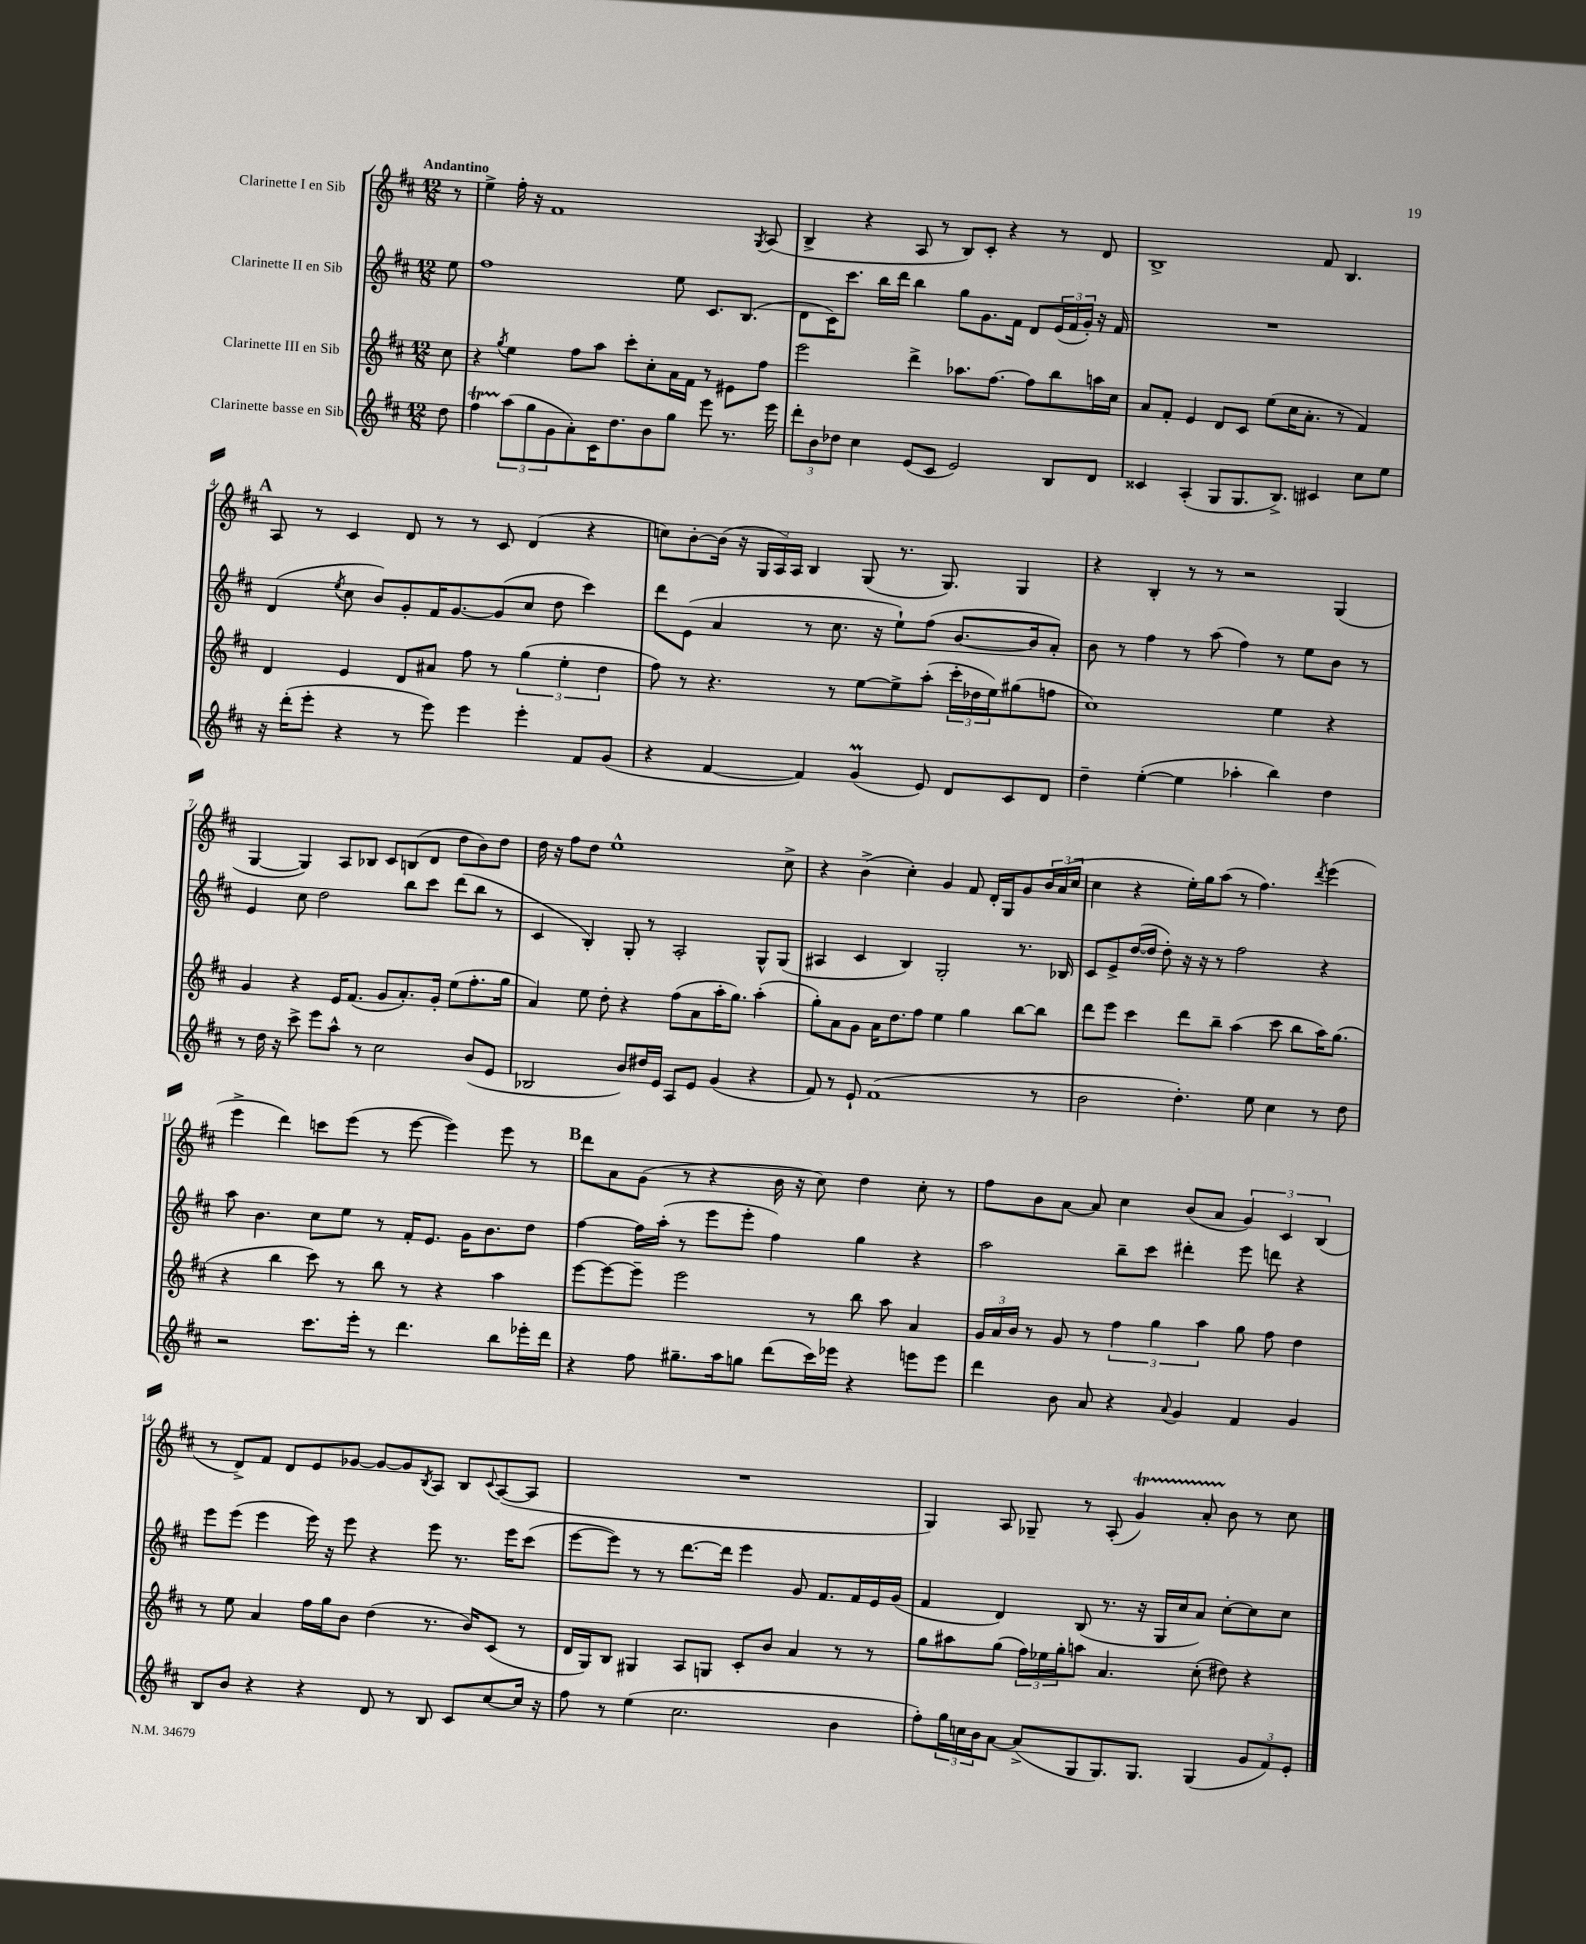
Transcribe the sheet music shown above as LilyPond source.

<<
\new StaffGroup <<
\new Staff = "s0" \with { instrumentName = "Clarinette I en Sib" } {
    \clef treble \key d \major \numericTimeSignature \time 12/8 \partial 8 \tempo "Andantino"
    r8 |
    e''4-> fis''16-. r16 fis'1 \acciaccatura { g8 } a8( |
    b4-> r4 a8 r8 b8) cis'8-. r4 r8 d'8 |
    b1-> fis'8 b4. |
    \mark \markup { \bold "A" } a8 r8 cis'4 d'8 r8 r8 cis'8 d'4( r4 |
    c''8) b'8~-. b'16( r16 \tuplet 3/2 { g16 a16) a16 } b4 g8( r8. g8.) g4 |
    r4 b4-. r8 r8 r2 g4( |
    g4~ g4) a8 bes8 cis'8 b8( d'8 d''8 b'8) d''8 |
    d''16 r16 fis''8 d''8 e''1-^ cis''8-> |
    r4 b'4->( cis''4-.) g'4 fis'8 d'16-. g16 g'8 \tuplet 3/2 { b'16 a'16( cis''16 } |
    cis''4 r4 e''16-.) g''16 a''8( r8 fis''4.) \acciaccatura { d'''8 } e'''4( |
    e'''4-> d'''4) c'''8 e'''8( r8 e'''8~ e'''4) e'''8 r8 |
    \mark \markup { \bold "B" } d'''8 a'8 g'8( r8 r4 b'16 r16 cis''8) d''4 cis''8-. r8 |
    fis''8 b'8 a'8~ a'8 cis''4 b'8( a'8 \tuplet 3/2 { g'4) cis'4 b4( } |
    r8 d'8->) fis'8 d'8 e'8 ges'8~ ges'8~ ges'8 \acciaccatura { b8 } a8 b8 \appoggiatura { cis'8 } a8~( a8 |
    R1. |
    g4) a8 ges8-- r8 a8-.( g'4\startTrillSpan) a'8-. b'8\stopTrillSpan r8 cis''8 \bar "|." |
}
\new Staff = "s1" \with { instrumentName = "Clarinette II en Sib" } {
    \clef treble \key d \major \numericTimeSignature \time 12/8 \partial 8
    e''8 |
    fis''1 e''8 cis'8. b8.( |
    d'8 cis'16) cis'''8. b''16 d'''16 b''4 g''8 g'8. fis'16 d'8 \tuplet 3/2 { e'16( fis'16 g'16-.) } r16 fis'16 |
    R1. |
    \mark \markup { \bold "A" } d'4( \acciaccatura { e''8 } cis''8 b'8) g'8-. fis'16 g'8.~ g'8( cis''8 d''8 cis'''4) |
    d'''8 e'8( a'4 r8 cis''8. r16 e''8-!) fis''8( b'8.~ b'16 a'8-.) |
    b'8 r8 fis''4 r8 a''8( fis''4) r8 e''8 b'8 r8 |
    e'4 cis''8 d''2 b''8 cis'''8 d'''8( b''8 r8 |
    cis'4 b4-.) g8-. r8 a2-. g8-^ g8( |
    ais4 cis'4 b4) g2-. r8. bes16 |
    cis'8 e'8-> d''16~( d''16 d''8-.) r16 r16 r8 fis''2 r4 |
    a''8 b'4. cis''8 e''8 r8 fis'16-. e'8. g'16 b'8. d''8 |
    \mark \markup { \bold "B" } fis''4~ fis''16 a''16-.( r8 e'''8 e'''8-. fis''4) g''4 r4 |
    a''2 b''8-- cis'''8 dis'''4-. e'''8 d'''8 r4 |
    e'''8 e'''8( e'''4 e'''16) r16 e'''8 r4 e'''8 r8. e'''16 cis'''8( |
    e'''8~ e'''8) r8 r8 d'''8.~ d'''16 e'''4 g'8 fis'8. fis'16 e'16 g'16( |
    fis'4 d'4) b8( r8. r16 g16 cis''16 a'8) cis''8~-. cis''8 cis''8 \bar "|." |
}
\new Staff = "s2" \with { instrumentName = "Clarinette III en Sib" } {
    \clef treble \key d \major \numericTimeSignature \time 12/8 \partial 8
    cis''8 |
    r4 \acciaccatura { g''8 } e''4 fis''8 a''8 cis'''8-. cis''8-. a'16 fis'16 r8 eis'8 fis''8 |
    e'''2 d'''4-> aes''8. fis''8.~ fis''8 b''8 a''16 cis''16 |
    a'8 fis'8-. e'4 d'8 cis'8 e''8( cis''16 a'8.-. r8 fis'4) |
    \mark \markup { \bold "A" } d'4 e'4 d'8 ais'8 fis''8 r8 \tuplet 3/2 { g''4( e''4-. d''4 } |
    fis''8) r8 r4. r8 e''8~ e''8-> a''8-.( \tuplet 3/2 { cis'''16-. des''16 e''16) } gis''8( f''8 |
    cis''1) e''4 r4 |
    g'4 r4 e'16 fis'8.( g'8 a'8.-.) g'16-. e''8( fis''8.-. g''16 |
    a'4) e''8 d''8-. r4 fis''8( a'8 a''16-. g''8.) a''4-.( |
    g''8-.) a'8 g'8 a'16 d''8. fis''8 e''4 g''4 b''8~ b''8 |
    d'''8 e'''8 cis'''4 d'''8 b''8-- a''4( cis'''8 b''8 a''16) g''8.( |
    r4 b''4 cis'''8) r8 b''8 r8 r4 a''4 |
    \mark \markup { \bold "B" } e'''8~ e'''8~ e'''8-- e'''2 r8 b''8 a''8 a'4 |
    \tuplet 3/2 { g'16 a'16 b'16 } r8 g'8 r8 \tuplet 3/2 { fis''4 g''4 a''4 } g''8 fis''8 d''4 |
    r8 e''8 a'4 fis''16 g''16 b'8 d''4( r8. b'16) cis'8( r8 |
    d'16 g16) b8 gis4 a8 g8 cis'8-. b'8 a'4 r8 r8 |
    g''8 ais''8 g''8( \tuplet 3/2 { fis''16) ees''16 g''16-. } a''8 a'4. cis''8-.( dis''8) r4 \bar "|." |
}
\new Staff = "s3" \with { instrumentName = "Clarinette basse en Sib" } {
    \clef treble \key d \major \numericTimeSignature \time 12/8 \partial 8
    d''8 |
    fis''4\startTrillSpan \tuplet 3/2 { a''8\stopTrillSpan( g''8 g'8 } a'8-.) cis'16 d''8. b'8 g''8 e'''8 r8. e'''16 |
    \tuplet 3/2 { d'''8-. b'8 des''8 } cis''4 e'8( cis'8 e'2) b8 d'8 |
    cisis'4 a4-.( g8 g8. b8.->) cis'4 cis''8 e''8 |
    \mark \markup { \bold "A" } r16 d'''16-.( e'''8-. r4 r8 e'''8) e'''4 e'''4-. fis'8 g'8( |
    r4 fis'4~ fis'4) g'4\prall( e'8) d'8 cis'8 d'8 |
    d''4-- e''4~-.( e''4 aes''4-. b''4) d''4 |
    r8 d''16 r16 cis'''8-> e'''8 a''8-^ r8 cis''2 b'8( e'8 |
    bes2 b'8) dis''16 e'16 a8 e'8 g'4( r4 |
    fis'8) r8 e'8-! fis'1( r8 |
    b'2 d''4.-.) e''8 cis''4 r8 d''8 |
    r2 cis'''8. e'''16-. r8 d'''4. b''8 ees'''16-. d'''16 |
    \mark \markup { \bold "B" } r4 fis''8 gis''8.-- a''16 g''8 d'''8( cis'''16) ees'''16 r4 e'''8 e'''8 |
    d'''4 b'8 a'8 r4 \appoggiatura { a'8 } g'4 fis'4 g'4 |
    b8 b'8 r4 r4 d'8 r8 b8 cis'8 cis''8~ cis''16 r16 |
    fis''8 r8 e''4( cis''2. b'4 |
    fis''8-.) \tuplet 3/2 { g''16 c''16 b'16 } a'8~ a'8->( g8 g8.) g8. g4( \tuplet 3/2 { g'8 fis'8) e'8-. } \bar "|." |
}
>>
>>
